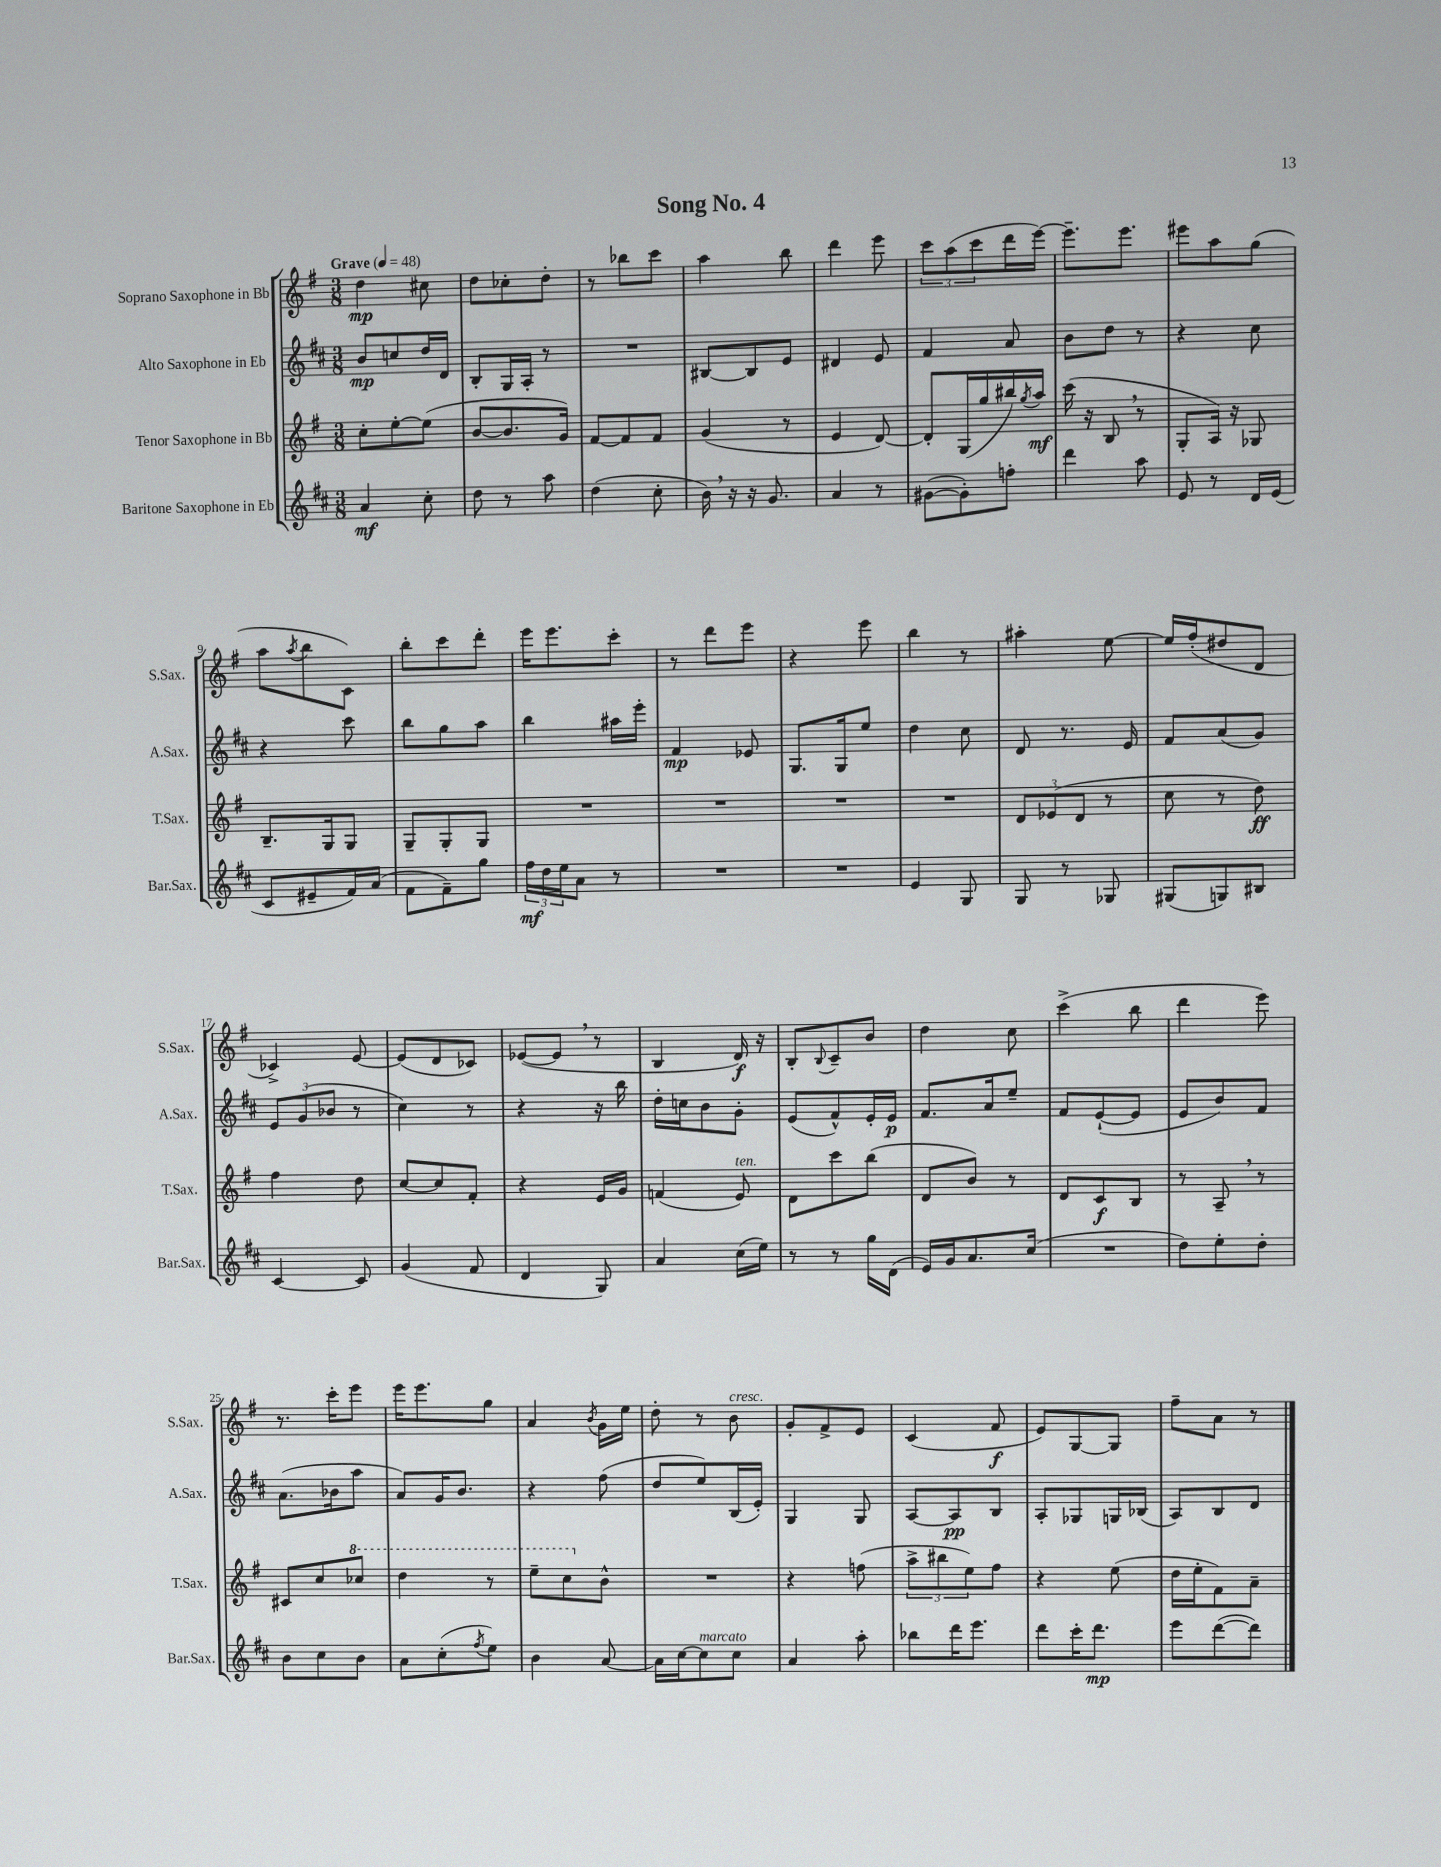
\header { title = "Song No. 4" }
<<
\new StaffGroup <<
\new Staff = "s0" \with { instrumentName = "Soprano Saxophone in Bb" shortInstrumentName = "S.Sax." } {
    \clef treble \key g \major \numericTimeSignature \time 3/8 \tempo "Grave" 4 = 48
    d''4\mp cis''8 |
    d''8 ces''8-. d''8-. |
    r8 bes''8 c'''8 |
    a''4 b''8 |
    d'''4 e'''8 |
    \tuplet 3/2 { c'''8 a''8( c'''8 } d'''16 e'''16~) |
    e'''8.-- e'''8. |
    eis'''8 a''8 g''8( |
    a''8 \acciaccatura { a''8 } b''8 c'8) |
    b''8-. c'''8 d'''8-. |
    e'''16 e'''8. c'''8-. |
    r8 d'''8 e'''8 |
    r4 e'''8 |
    b''4 r8 |
    ais''4-. e''8~ |
    e''16 fis''16-.( dis''8 d'8 |
    ces'4->) e'8~ |
    e'8( d'8 ces'8) |
    ees'8~( ees'8 \breathe r8 |
    b4 d'16\f) r16 |
    b8-. \appoggiatura { b8 } c'8-- b'8 |
    d''4 c''8 |
    c'''4->( b''8 |
    d'''4 e'''8) |
    r8. c'''16-. e'''8 |
    e'''16 e'''8. g''8 |
    a'4 \acciaccatura { b'8 } g'16 e''16 |
    d''8-. r8 b'8^\markup { \italic "cresc." } |
    g'8-. fis'8-> e'8 |
    c'4( fis'8\f |
    e'8) g8~ g8 |
    fis''8-- a'8 r8 \bar "|." |
}
\new Staff = "s1" \with { instrumentName = "Alto Saxophone in Eb" shortInstrumentName = "A.Sax." } {
    \clef treble \key d \major \numericTimeSignature \time 3/8
    b'8\mp c''8 d''16 d'16 |
    b8-. g16 a16-. r8 |
    R4. |
    bis8~ bis8 e'8 |
    dis'4 e'8 |
    fis'4 a'8 |
    b'8 d''8 r8 |
    r4 cis''8 |
    r4 cis'''8 |
    b''8 g''8 a''8 |
    b''4 ais''16 e'''16-. |
    fis'4\mp ees'8 |
    g8. g16 e''8 |
    d''4 cis''8 |
    d'8 r8. e'16 |
    fis'8 a'8( g'8) |
    \tuplet 3/2 { e'8 g'8( bes'8 } r8 |
    cis''4) r8 |
    r4 r16 b''16 |
    d''16-. c''16 b'8 g'8-. |
    e'8( fis'8-^) e'16-. e'16\p |
    fis'8. a'16 e''8-- |
    fis'8 e'8~-!( e'8 |
    e'8 b'8) fis'8 |
    a'8.( bes'16 a''8 |
    a'8) g'16 b'8. |
    r4 fis''8( |
    d''8 e''8) b16( e'16-.) |
    g4 g8 |
    a8~ a8\pp b8 |
    a8-. ges8 g16 bes16( |
    a8) b8 d'8 \bar "|." |
}
\new Staff = "s2" \with { instrumentName = "Tenor Saxophone in Bb" shortInstrumentName = "T.Sax." } {
    \clef treble \key g \major \numericTimeSignature \time 3/8
    c''8-. e''8~-. e''8( |
    b'8~ b'8. g'16) |
    fis'8~ fis'8 fis'8 |
    g'4( r8 |
    e'4 d'8~) |
    d'8-. g16( g''16 bis''16) \acciaccatura { g''8 } a''16\mf |
    c'''16( r16 b8 \breathe r8 |
    g8-. a16) r16 ges8 |
    b8.-- g16 g8 |
    g8-- g8-. g8 |
    R4. |
    R4. |
    R4. |
    R4. |
    \tuplet 3/2 { d'8 ees'8( d'8 } r8 |
    c''8 r8 d''8\ff) |
    fis''4 d''8 |
    c''8~ c''8 fis'8-. |
    r4 e'16 g'16 |
    f'4( e'8^\markup { \italic "ten." }) |
    d'8 c'''8 b''8( |
    d'8 b'8) r8 |
    d'8 c'8\f b8 |
    r8 a8-- \breathe r8 |
    cis'8 c''8 \ottava #1 ces'''8 |
    d'''4 r8 |
    e'''8-- c'''8 \ottava #0 b'8-^ |
    R4. |
    r4 f''8( |
    \tuplet 3/2 { a''8-> bis''8 e''8) } fis''8 |
    r4 e''8( |
    d''16 e''16-. fis'8) a'8-- \bar "|." |
}
\new Staff = "s3" \with { instrumentName = "Baritone Saxophone in Eb" shortInstrumentName = "Bar.Sax." } {
    \clef treble \key d \major \numericTimeSignature \time 3/8
    a'4\mf cis''8-. |
    d''8 r8 a''8 |
    d''4( cis''8-. |
    b'16) \breathe r16 r16 g'8. |
    a'4 r8 |
    gis'8~( gis'8-.) f''8-. |
    d'''4 a''8 |
    e'8 r8 d'16 e'16( |
    cis'8 eis'8-- fis'16) a'16( |
    fis'8 fis'8--) g''8 |
    \tuplet 3/2 { fis''16\mf d''16 e''16 } a'8 r8 |
    R4. |
    R4. |
    e'4 g8 |
    g8 r8 ges8 |
    gis8( g8) bis8 |
    cis'4~ cis'8 |
    g'4( fis'8 |
    d'4 g8) |
    a'4 cis''16( e''16) |
    r8 r8 g''16 d'16( |
    e'16) g'16 a'8. cis''16( |
    R4. |
    d''8) e''8-. d''8-. |
    b'8 cis''8 b'8 |
    a'8 cis''8-.( \acciaccatura { fis''8 } e''8) |
    b'4 a'8~ |
    a'16 cis''16~ cis''8^\markup { \italic "marcato" } cis''8 |
    a'4 a''8-. |
    bes''8 d'''16 e'''8. |
    d'''8 cis'''16-. d'''8.\mp |
    e'''8 d'''8~( d'''8) \bar "|." |
}
>>
>>
